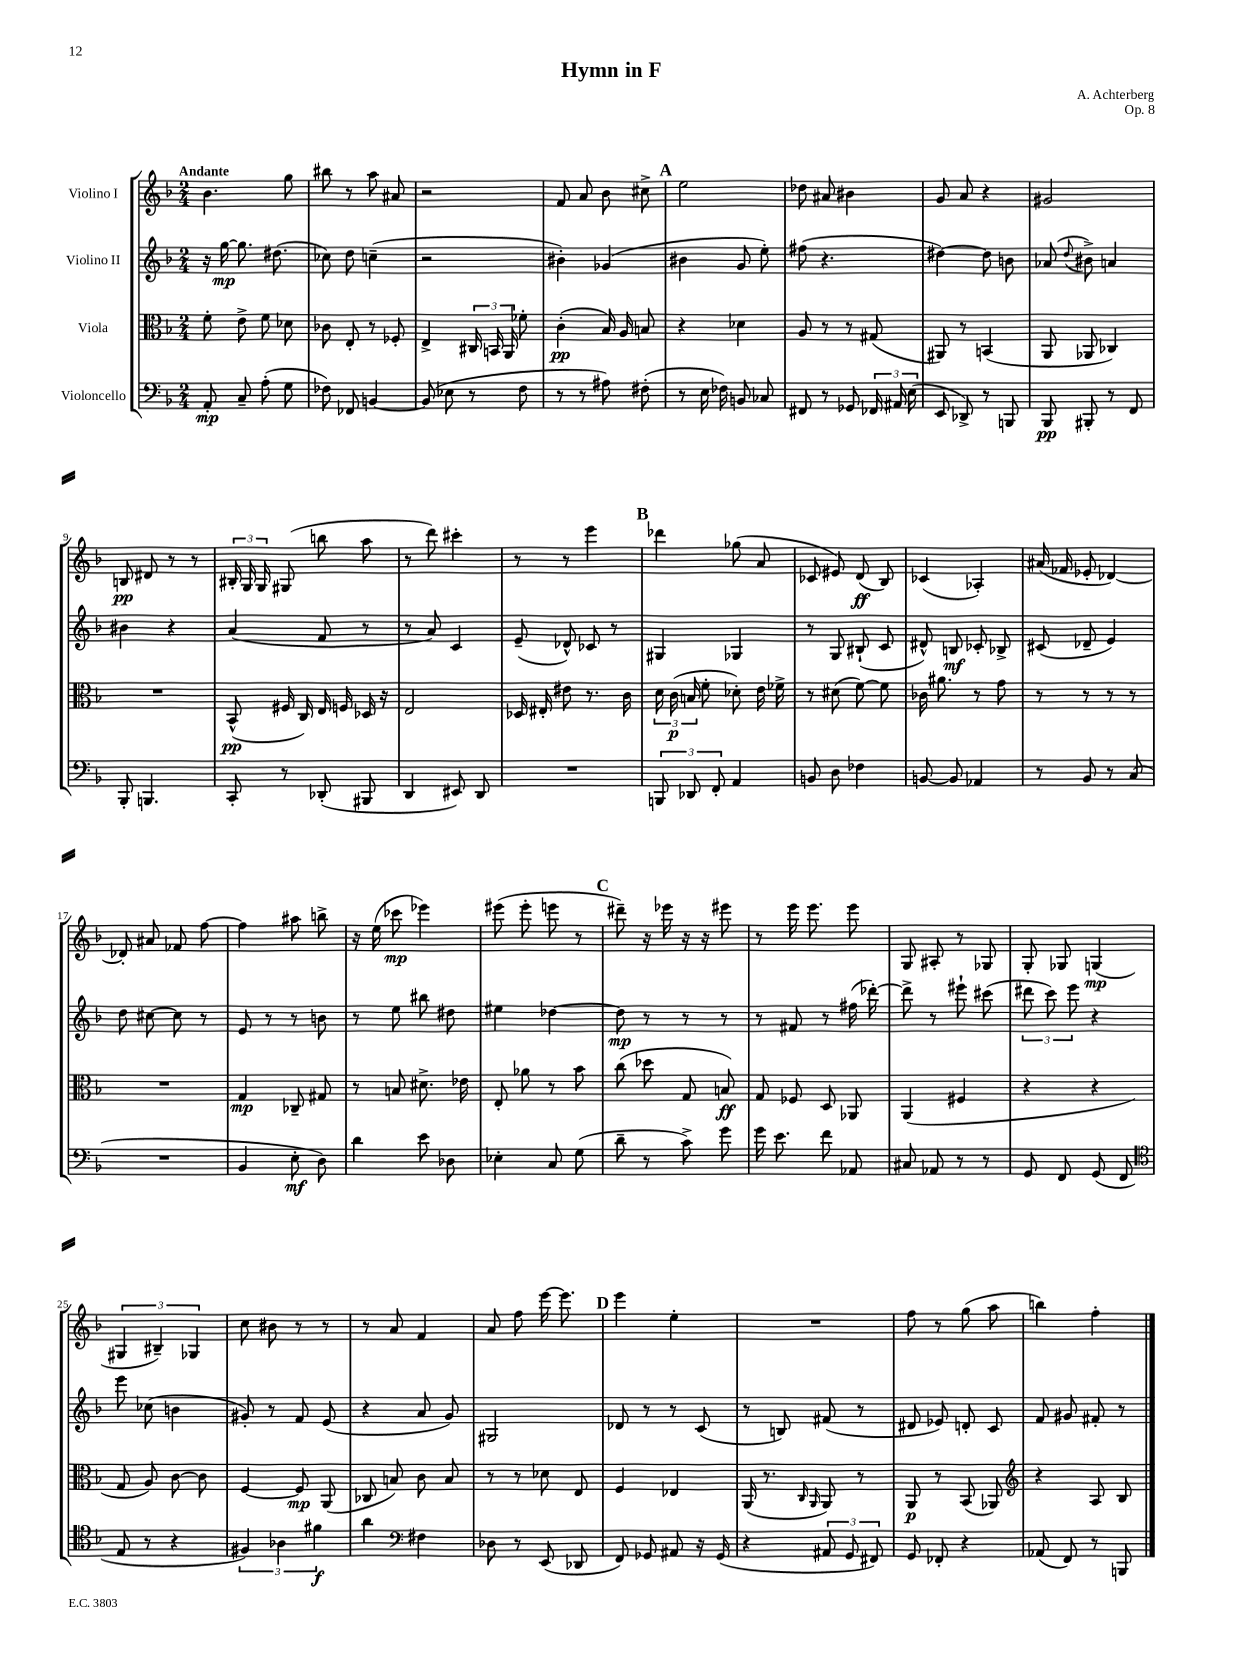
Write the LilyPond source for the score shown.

\header { title = "Hymn in F" composer = "A. Achterberg" opus = "Op. 8" }
<<
\new StaffGroup <<
\new Staff = "s0" \with { instrumentName = "Violino I" } {
    \clef treble \key f \major \numericTimeSignature \time 2/4 \tempo "Andante"
    \autoBeamOff bes'4. g''8 |
    bis''8 r8 a''8 ais'8 |
    r2 |
    f'8 a'8 bes'8 cis''8-> |
    \mark \markup { \bold "A" } e''2 |
    des''8 ais'8 bis'4 |
    g'8 a'8 r4 |
    gis'2 |
    b8\pp dis'8 r8 r8 |
    \tuplet 3/2 { bis16-. g16 g16 } gis8( b''8 a''8 |
    r8 d'''8) cis'''4-. |
    r8 r8 e'''4 |
    \mark \markup { \bold "B" } des'''4 ges''8( a'8 |
    ces'8 eis'8) d'8\ff( bes8) |
    ces'4( aes4-.) |
    ais'16( fes'16 ees'8-. des'4~) |
    des'8-. ais'8 fes'8 f''8~ |
    f''4 ais''8 b''8-> |
    r16 e''16( ces'''8\mp ees'''4) |
    eis'''8( eis'''8-. e'''8 r8 |
    \mark \markup { \bold "C" } dis'''8--) r16 ees'''16 r16 r16 eis'''8 |
    r8 e'''16 e'''8. e'''8 |
    g8 ais8-. r8 ges8 |
    g8-. ges8 g4\mp( |
    \tuplet 3/2 { gis4 bis4--) ges4 } |
    c''8 bis'8 r8 r8 |
    r8 a'8 f'4 |
    a'8 f''8 e'''16~ e'''8. |
    \mark \markup { \bold "D" } e'''4 e''4-. |
    R2 |
    f''8 r8 g''8( a''8 |
    b''4) f''4-. \bar "|." |
}
\new Staff = "s1" \with { instrumentName = "Violino II" } {
    \clef treble \key f \major \numericTimeSignature \time 2/4
    \autoBeamOff r16 g''16~\mp g''8. dis''8.( |
    ces''8) d''8 c''4--( |
    r2 |
    bis'4-.) ges'4( |
    \mark \markup { \bold "A" } bis'4 g'8 e''8-.) |
    fis''8( r4. |
    dis''4~) dis''8 b'8 |
    aes'8( \appoggiatura { d''8 } bis'8->) a'4 |
    bis'4 r4 |
    a'4( f'8 r8 |
    r8 a'8) c'4 |
    e'8--( des'8-^) ces'8 r8 |
    \mark \markup { \bold "B" } gis4 ges4 |
    r8 g8 bis8-!( c'8 |
    dis'8-^) b8\mf ces'8-. bes8-> |
    cis'8( des'8-- e'4) |
    d''8 cis''8~ cis''8 r8 |
    e'8 r8 r8 b'8 |
    r8 e''8 bis''8 dis''8 |
    eis''4 des''4~ |
    \mark \markup { \bold "C" } des''8\mp r8 r8 r8 |
    r8 fis'8 r8 fis''16( des'''16~-.) |
    des'''8-> r8 eis'''8-! cis'''8( |
    \tuplet 3/2 { dis'''8 c'''8) e'''8 } r4 |
    e'''8 ces''8( b'4 |
    gis'8-.) r8 f'8 e'8( |
    r4 a'8 g'8) |
    gis2 |
    \mark \markup { \bold "D" } des'8 r8 r8 c'8( |
    r8 b8) fis'8( r8 |
    dis'8 ees'8) d'8-. c'8 |
    f'8 gis'8 fis'8-. r8 \bar "|." |
}
\new Staff = "s2" \with { instrumentName = "Viola" } {
    \clef alto \key f \major \numericTimeSignature \time 2/4
    \autoBeamOff f'8-. e'8-> f'8 des'8 |
    ces'8 e8-. r8 fes8-. |
    e4-> \tuplet 3/2 { cis16 b,16 a,16 } fes'8-. |
    c'4-.\pp( bes16) a16 b8 |
    \mark \markup { \bold "A" } r4 des'4 |
    a8 r8 r8 gis8( |
    ais,8) r8 b,4( |
    a,8 aes,8 ces4) |
    R2 |
    bes,8-^\pp( fis16 c16) e16 f16 des16 r16 |
    e2 |
    des16 eis16-. eis'8 r8. c'16 |
    \mark \markup { \bold "B" } \tuplet 3/2 { d'16 c'16\p( b16 } f'8-. des'8-.) e'16 fes'16-> |
    r8 dis'8( f'8~) f'8 |
    ces'16 ais'8. r8 g'8 |
    r8 r8 r8 r8 |
    R2 |
    g4\mp ces8-- gis8 |
    r8 b8 dis'8.-> ees'16 |
    e8-. aes'8 r8 bes'8 |
    \mark \markup { \bold "C" } c''8( des''8 g8 b8\ff) |
    g8 fes8 d8 aes,8 |
    a,4( fis4 |
    r4 r4 |
    g8 a8) c'8~ c'8 |
    f4~ f8\mp a,8( |
    ces8 b8) c'8 b8 |
    r8 r8 des'8 e8 |
    \mark \markup { \bold "D" } f4 ees4 |
    a,16( r8. \grace { c16 a,16 } a,8) r8 |
    a,8\p r8 bes,8( aes,8) |
    \clef treble r4 a8 bes8 \bar "|." |
}
\new Staff = "s3" \with { instrumentName = "Violoncello" } {
    \clef bass \key f \major \numericTimeSignature \time 2/4
    \autoBeamOff a,8-.\mp c8-- a8-.( g8 |
    fes8) fes,8 b,4~ |
    b,8( ees8 r8 f8 |
    r8 r8 ais8) fis8-.( |
    \mark \markup { \bold "A" } r8 e16 fes16) b,8 ces8 |
    fis,8 r8 ges,8 \tuplet 3/2 { fes,16 ais,16 e16( } |
    e,8 des,8->) r8 b,,8 |
    bes,,8\pp bis,,8-. r8 f,8 |
    bes,,8-. b,,4. |
    c,8-. r8 des,8-.( bis,,8 |
    d,4 eis,8) d,8 |
    R2 |
    \mark \markup { \bold "B" } \tuplet 3/2 { b,,8 des,8 f,8-. } a,4 |
    b,8 d8 fes4 |
    b,8~ b,8 aes,4 |
    r8 bes,8 r8 c8( |
    R2 |
    bes,4 e8-.\mf d8) |
    d'4 e'8 des8 |
    ees4-. c8 g8( |
    \mark \markup { \bold "C" } d'8-- r8 c'8->) g'8 |
    g'16 e'8. f'8 aes,8 |
    cis8 aes,8 r8 r8 |
    g,8 f,8 g,8( f,8 |
    \clef tenor e8 r8 r4 |
    \tuplet 3/2 { fis4) aes4 fis'4\f } |
    a'4 \clef bass fis4 |
    des8 r8 e,8( des,8 |
    \mark \markup { \bold "D" } f,8) ges,8 ais,8 r16 ges,16( |
    r4 \tuplet 3/2 { ais,8 g,8 fis,8) } |
    g,8 fes,8-. r4 |
    aes,8( f,8) r8 b,,8 \bar "|." |
}
>>
>>
